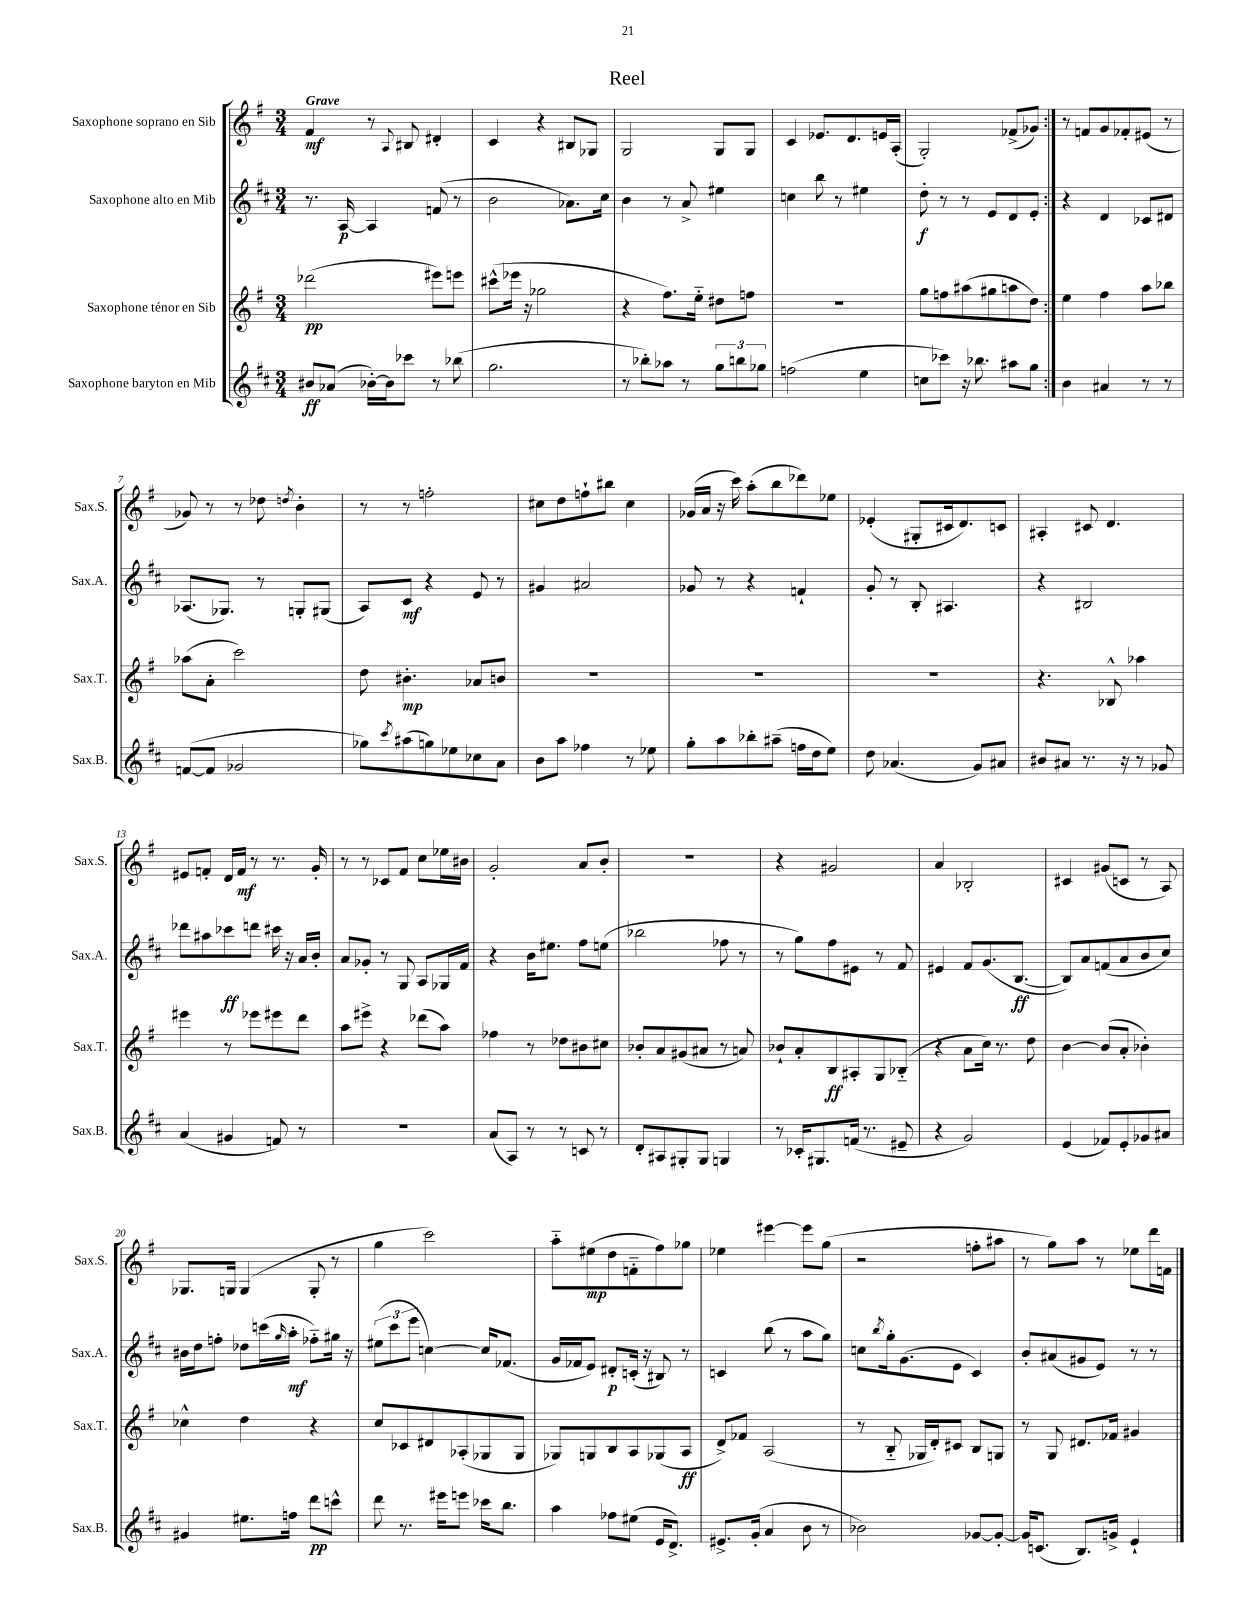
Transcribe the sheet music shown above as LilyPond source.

\header { title = "Reel" }
<<
\new StaffGroup <<
\new Staff = "s0" \with { instrumentName = "Saxophone soprano en Sib" shortInstrumentName = "Sax.S." } {
    \clef treble \key g \major \numericTimeSignature \time 3/4 \tempo "Grave"
    \repeat volta 2 { fis'4\mf r8 \appoggiatura { a8 } bis8 dis'4-. |
    c'4 r4 bis8 ges8 |
    g2 g8 g8 |
    c'4 ees'8. d'8. e'16 a16-.( |
    g2-.) fes'8->( ges'8) | }
    r8 f'8 g'8 fes'8-. eis'8( r8 |
    ges'8) r8 r8 des''8 \acciaccatura { d''8 } b'4-. |
    r8 r8 f''2-. |
    cis''8 d''8 f''8-! bis''8 cis''4 |
    ges'16( a'16 r16 c'''16) a''8-.( b''8 des'''8) ees''8 |
    ees'4-.( gis8-. cis'16 d'8.) c'8 |
    ais4-. cis'8 d'4. |
    eis'8 f'8-. d'16 f'16\mf r8 r8. g'16-. |
    r8 r8 ces'8 fis'8 c''8 ees''16 bis'16 |
    g'2-. a'8 b'8-. |
    R2. |
    r4 gis'2 |
    a'4 bes2-. |
    cis'4 gis'8( c'8 r8 a8) |
    ges8. g16 g4( g8-. r8 |
    g''4 c'''2) |
    a''8-_ eis''8\mp( d''8 f'8-_ fis''8) ges''8 |
    ees''4 eis'''4~ eis'''8 g''8( |
    r2 f''8-. ais''8 |
    r8 g''8) a''8 r8 ees''8 d'''16 f'16 \bar "|." |
}
\new Staff = "s1" \with { instrumentName = "Saxophone alto en Mib" shortInstrumentName = "Sax.A." } {
    \clef treble \key d \major \numericTimeSignature \time 3/4
    \repeat volta 2 { r8. a16~\p a4 f'8( r8 |
    b'2 aes'8.) cis''16 |
    b'4 r8 a'8-> eis''4 |
    c''4 b''8 r8 eis''4 |
    d''8-.\f r8 r8 e'8 d'8 e'8-. | }
    r4 d'4 ces'8 dis'8 |
    aes8.( ges8.) r8 g8-. gis8( |
    a8) cis'8\mf r4 e'8 r8 |
    gis'4 ais'2 |
    ges'8 r8 r4 f'4-! |
    g'8-. r8 b8-. ais4. |
    r4 bis2 |
    des'''8 ais''8 ces'''8\ff d'''8 cis'''16 r16 a'16 b'16-. |
    a'8 ges'8-. r8 g8 a8 ges16 fis'16 |
    r4 b'16 eis''8. fis''8 e''8( |
    bes''2 fes''8 r8 |
    r8 g''8) fis''8 eis'8 r8 fis'8 |
    eis'4 fis'8 g'8.( b8.~\ff |
    b8) a'8 f'8( a'8 b'8 cis''8) |
    bis'16 d''16 f''8-. des''8 c'''16( \grace { g''16 } a''16-.\mf fes''8-_) gis''16 r16 |
    \tuplet 3/2 { eis''8( cis'''8 e'''8 } c''4~) c''16 fes'8.( |
    g'16 fes'16 e'8) dis'8-.\p c'16-.( r16 bis8) r8 |
    c'4 b''8( r8 a''8 g''8) |
    c''8 \acciaccatura { b''8 } g''16-. g'8.( e'8 cis'4) |
    b'8-. ais'8( gis'8 e'8) r8 r8 \bar "|." |
}
\new Staff = "s2" \with { instrumentName = "Saxophone ténor en Sib" shortInstrumentName = "Sax.T." } {
    \clef treble \key g \major \numericTimeSignature \time 3/4
    \repeat volta 2 { des'''2\pp( eis'''8) e'''8 |
    cis'''8-^( ees'''16 r16 ges''2 |
    r4 fis''8.) e''16-_ dis''8 f''8 |
    R2. |
    g''8 f''8 ais''8( gis''8 a''8 d''8) | }
    e''4 fis''4 a''8 bes''8 |
    aes''8( a'8-. c'''2) |
    d''8 bis'4.-.\mp aes'8 b'8 |
    R2. |
    R2. |
    R2. |
    r4. bes8-^ aes''4 |
    eis'''4 r8 ees'''8 eis'''8 d'''8 |
    a''8 eis'''8-> r4 des'''8( a''8) |
    fes''4 r8 des''8 bis'8 cis''8 |
    bes'8-. a'8 gis'8( ais'8 r8 a'8) |
    bes'8-! a'8-. b8\ff ais8-. g8 bes8-_( |
    r4 a'8 c''16) r8. d''8 |
    b'4~ b'8( a'8-. bes'4-.) |
    ces''4-^ d''4 r4 |
    c''8 ces'8 dis'8 aes8-.( ges8 ges8 |
    ges8) g8 b8 a8 ges8( a8\ff |
    d'8->) fes'8 a2( |
    r8 b8-_ ges16 d'16-.) cis'8 b8 g8 |
    r8 g8 dis'8. fes'16 gis'4 \bar "|." |
}
\new Staff = "s3" \with { instrumentName = "Saxophone baryton en Mib" shortInstrumentName = "Sax.B." } {
    \clef treble \key d \major \numericTimeSignature \time 3/4
    \repeat volta 2 { bis'8\ff aes'8( bes'16~-.) bes'16 ces'''8 r8 bes''8( |
    g''2. |
    r8 bes''8-.) aes''8 r8 \tuplet 3/2 { g''8 b''8 ges''8 } |
    f''2( e''4 |
    c''8 ces'''8) r16 bes''8. ais''8 g''8 | }
    b'4 ais'4 r8 r8 |
    f'8~( f'8 ges'2 |
    ges''8) \acciaccatura { cis'''8 } ais''8( g''8) ees''8 ces''8 a'8 |
    b'8 a''8 fes''4 r8 ees''8 |
    g''8-. a''8 bes''8-. ais''8--( f''16 d''16 e''8) |
    d''8 aes'4.( g'8) ais'8 |
    bis'8 ais'8 r8. r16 r8 ges'8 |
    a'4( gis'4 f'8) r8 |
    R2. |
    a'8( a8) r8 r8 c'8 r8 |
    d'8-. ais8 gis8-. gis8 g4 |
    r8 ces'16-. gis8. f'16( r8. eis'8-- |
    r4 g'2) |
    e'4( fes'8) e'8-. ges'8 ais'8 |
    gis'4 eis''8. f''16 d'''8\pp c'''8-^ |
    d'''8 r8. eis'''16 e'''8 ces'''16 b''8. |
    a''4 fes''8 eis''8( e'16 d'8.->) |
    eis'8.-> g'16-.( a'4 b'8 r8 |
    bes'2) ges'8~ ges'8~-. |
    ges'16 c'8.( b8.) g'16-> e'4-! \bar "|." |
}
>>
>>
